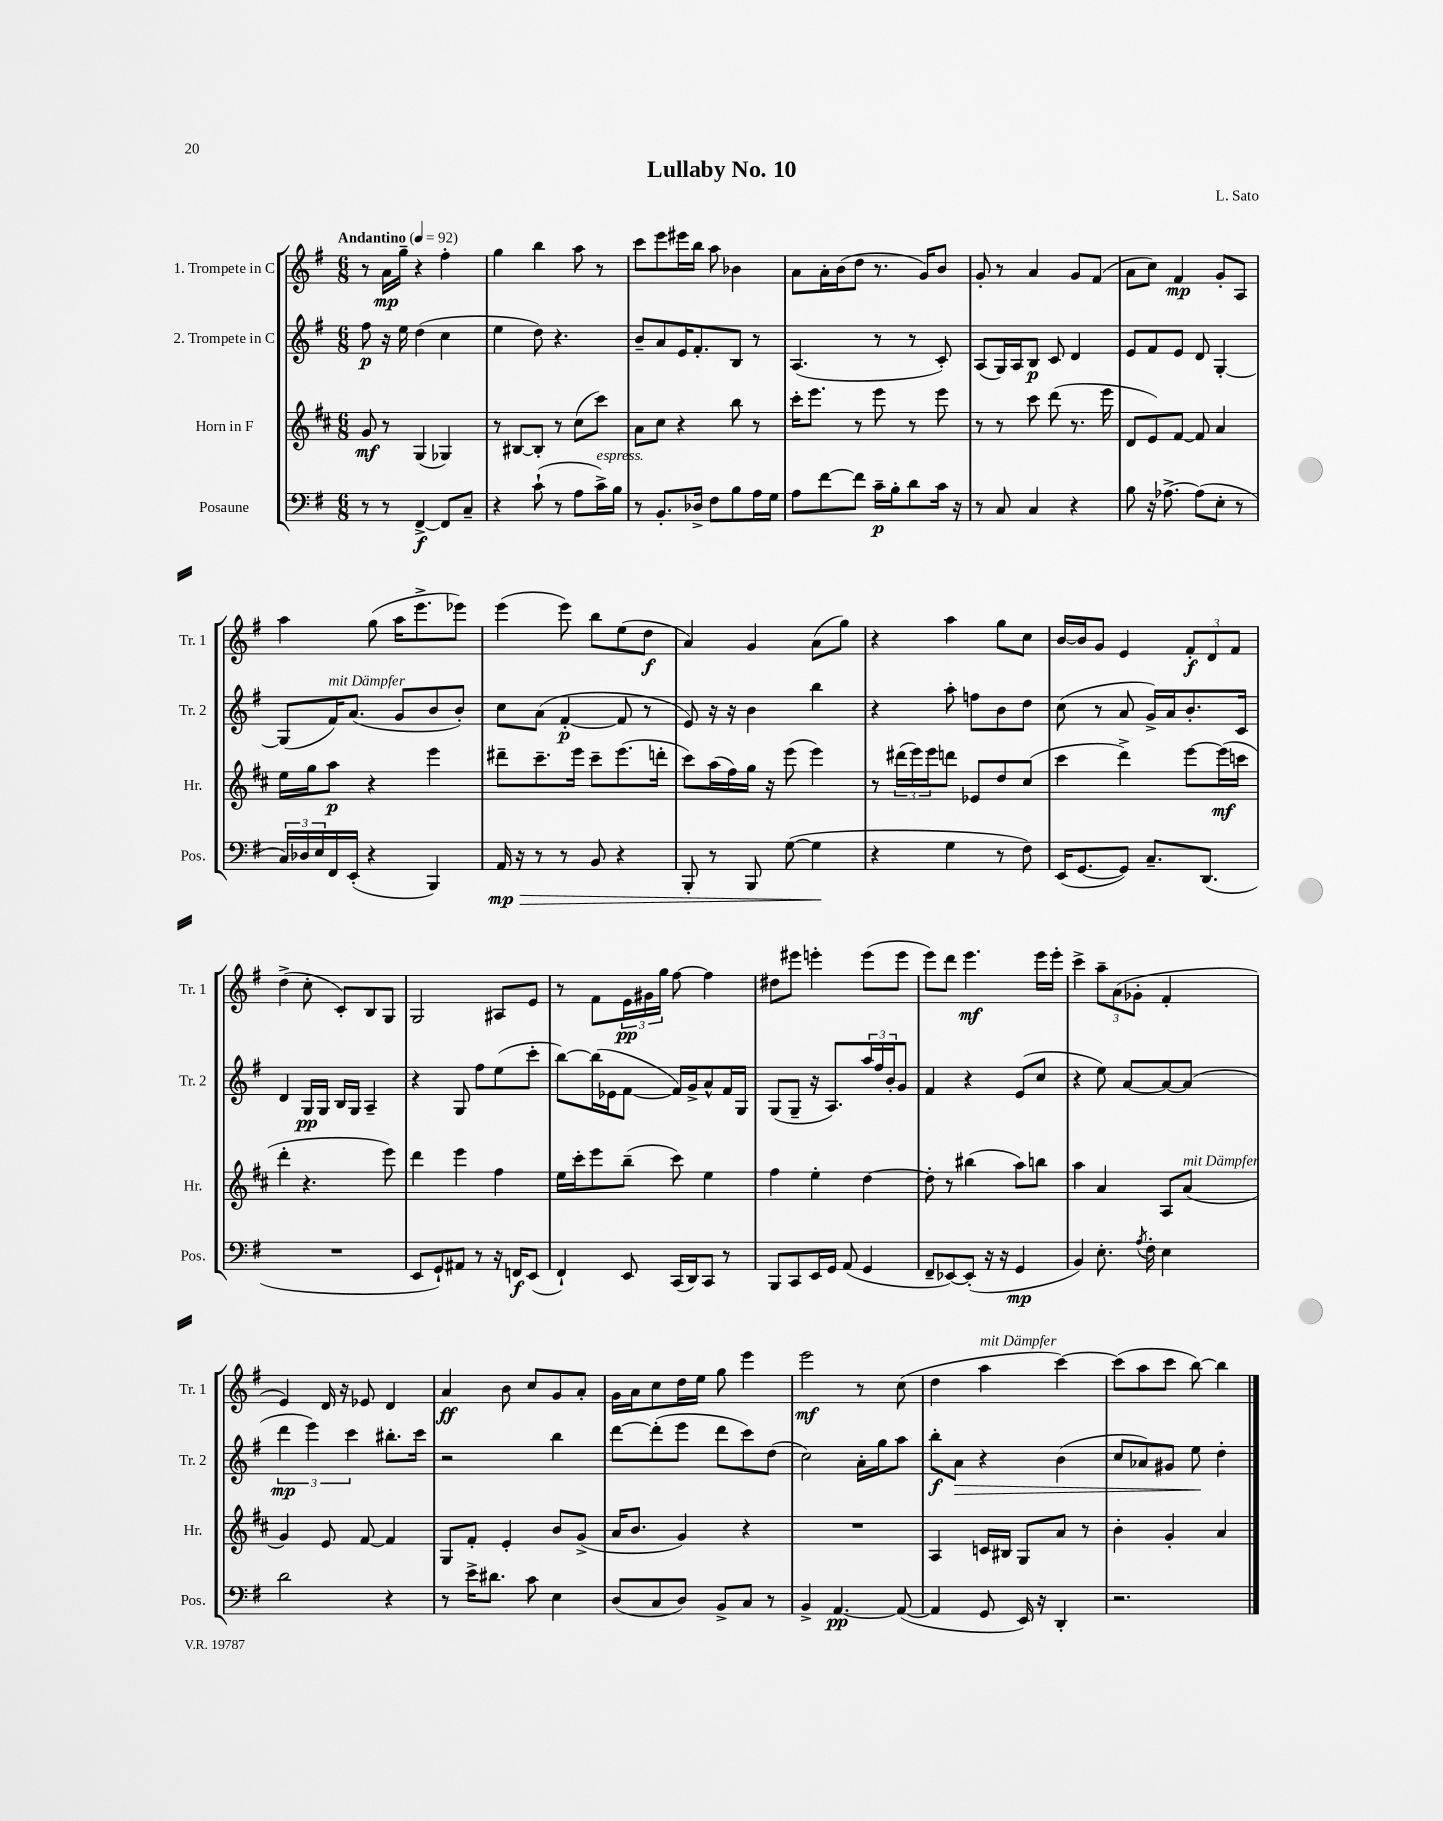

**kern	**kern	**kern	**kern
*staff4	*staff3	*staff2	*staff1
*clefF4	*clefG2	*clefG2	*clefG2
*k[f#]	*k[f#c#]	*k[f#]	*k[f#]
*M6/8	*M6/8	*M6/8	*M6/8
*MM92	*MM92	*MM92	*MM92
8r	8g	8ff#	8r
8r	8r	16r	16a
.	.	16ee	16gg~
[4FF#^	(4G	(4dd	4r
8FF#]	4G-)	4cc	4ff#'
8C~	.	.	.
=	=	=	=
4r	8r	4ee	4gg
.	[8B#	.	.
(8c`	8B#']	8dd)	4bb
8r	8r	4.r	.
8A	(8cc#	.	8aa
16c^)	8ccc#)	.	8r
16B	.	.	.
=	=	=	=
8r	8a	8b~	8ccc
8.BB'	8cc#	8a	8eee
.	4r	16e	16eee#
16D-^	.	8.f#'	16bb
8F#	.	.	8aa
8B	8bb	8B	4b-
16A	8r	8r	.
16G	.	.	.
=	=	=	=
8A	16ccc#'	(4.A	8a
.	8.eee	.	.
[8f#	.	.	16a'
.	.	.	(16b
8f#]	8r	.	8dd
16c~	8eee	8r	8.r
16B'	.	.	.
8d	8r	8r	.
.	.	.	16g)
16c	8eee	8c')	8b
16r	.	.	.
=	=	=	=
8r	8r	(8A	8g'
8C	8r	16G)	8r
.	.	16A	.
4C	8ccc#	8B	4a
.	(8ddd	8c	.
4r	8.r	4d	8g
.	.	.	(8f#
.	16eee	.	.
=	=	=	=
8B	8d	8e	8a
16r	8e)	8f#	8cc)
[8.A-^	.	.	.
.	[8f#	8e	4f#
(8A-]	8f#]	8d	.
8E'	4a	[4G'	8g'
8r	.	.	8A
=	=	=	=
24C)	16ee	(8G]	4aa
24D-	.	.	.
.	16gg	.	.
24E	.	.	.
16FF#	8aa	16f#)	.
(16EE'	.	(8.a	.
4r	4r	.	(8gg
.	.	8g	16aa
.	.	.	8.eee^
4BBB)	4eee	8b	.
.	.	8b')	8eee-)
=	=	=	=
16AA	8ddd#~	8cc	(4eee
16r	.	.	.
8r	8.ccc#~	(8a	.
8r	.	[4f#'	8eee)
.	16eee	.	.
8BB	8ccc#~	.	8bb
4r	(8.eee	8f#]	(8ee
.	.	8r	8dd
.	16ddd'	.	.
=	=	=	=
8BBB'	8ccc#)	8e)	4a)
8r	(16aa	16r	.
.	16ff#)	16r	.
8BBB	16gg	4b	4g
.	16r	.	.
([8G	(8eee	.	.
4G]	4eee)	4bb	(8a
.	.	.	8gg)
=	=	=	=
4r	8r	4r	4r
.	(24ddd#	.	.
.	24eee)	.	.
.	24eee	.	.
4G	8ddd	8aa'	4aa
.	8e-	8ff	.
8r	8dd	8b	8gg
8F#)	(8cc#	8dd	8cc
=	=	=	=
(16EE	4ccc#	(8cc	[16b
[8.GG	.	.	16b]
.	.	8r	8g
8GG])	4ddd^)	8a	4e
8.C~	.	16g^)	.
.	.	16a	.
.	[8eee	8.b'	12f#'
(8.DD	.	.	.
.	.	.	12d
.	(16eee]	.	.
.	.	.	12f#
.	16ccc	16c	.
=	=	=	=
2.r	4ddd'	4d	(4dd^
.	4.r	16G	8cc'
.	.	16G	.
.	.	16B	8c')
.	.	16G	.
.	.	4A~	8B
.	8eee)	.	8G
=	=	=	=
8EE	4ddd	4r	2G
8GG`)	.	.	.
8AA#	4eee	8G	.
8r	.	8ff#	.
16r	4ff#	(8ee	8A#
16FF	.	.	.
(8EE	.	8ccc'	8e
=	=	=	=
4FF#`)	16ee	[8bb)	8r
.	16ccc#'	.	.
.	8eee	(16bb]	8f#
.	.	16e-	.
8EE	(8bb~	[8f#	24e
.	.	.	24g#
.	.	.	24gg
(16CC	8ccc#)	16f#])	[8ff#
16DD)	.	16g^	.
8CC	4ee	8a^^	4ff#]
8r	.	16f#	.
.	.	16G	.
=	=	=	=
8BBB	4ff#	(8G	8dd#
8CC	.	8G~	8eee#
16EE	4ee'	16r	4eee'
16GG	.	8.A)	.
(8AA	.	.	.
4GG	[4dd	24aa	(8eee
.	.	24ff#	.
.	.	24b'	.
.	.	8g	8eee
=	=	=	=
8FF#~	8dd']	4f#	8eee)
[8EE-)	8r	.	8ddd
(8EE-']	(4bb#	4r	4.eee
16r	.	.	.
16r	.	.	.
4GG	8aa)	(8e	.
.	8bb	8cc	16eee
.	.	.	16eee'
=	=	=	=
4BB)	4aa	4r	4ccc^
8.E'	4a	8ee)	12aa~
.	.	.	(12a
.	.	[8a	.
.	.	.	12g-'
8qA	.	.	.
16F#'	.	.	.
4E	8A	8a_	4f#'
.	(8a	(8a]	.
=	=	=	=
2d	4g)	6ddd	4e)
.	.	6eee)	.
.	8e	.	16d
.	.	.	16r
.	.	6ccc	.
.	[8f#	.	8e-
4r	4f#]	8.bb#'	4d
.	.	16ccc	.
=	=	=	=
8r	8G	2r	4a
16e^	8f#'	.	.
8.d#	.	.	.
.	4e'	.	8b
8c	.	.	8cc
4E	8b	4bb	8g
.	(8g^	.	8a'
=	=	=	=
(8D	16a	[8ddd	16g
.	8.b	.	16a
8C	.	(8ddd']	8cc
8D)	4g)	8eee	16dd
.	.	.	16ee
8BB^	.	8ddd	8gg
8C	4r	8ccc)	4eee
8r	.	(8dd	.
=	=	=	=
4BB^	2.r	2cc)	2eee
[4.AA	.	.	.
.	.	16a'	8r
.	.	16gg	.
(8AA_	.	8aa	(8cc
=	=	=	=
4AA]	4A	8bb'	4dd
.	.	8a	.
8GG	16c	4r	4aa
.	16B#	.	.
16EE)	8G	.	.
16r	.	.	.
4DD'	8a	(4b	[4ccc)
.	8r	.	.
=	=	=	=
2.r	4b'	8cc	(8ccc]
.	.	8a-)	8aa
.	4g'	8g#	8ccc
.	.	8ee	[8bb)
.	4a	4dd'	4bb]
==	==	==	==
*-	*-	*-	*-
